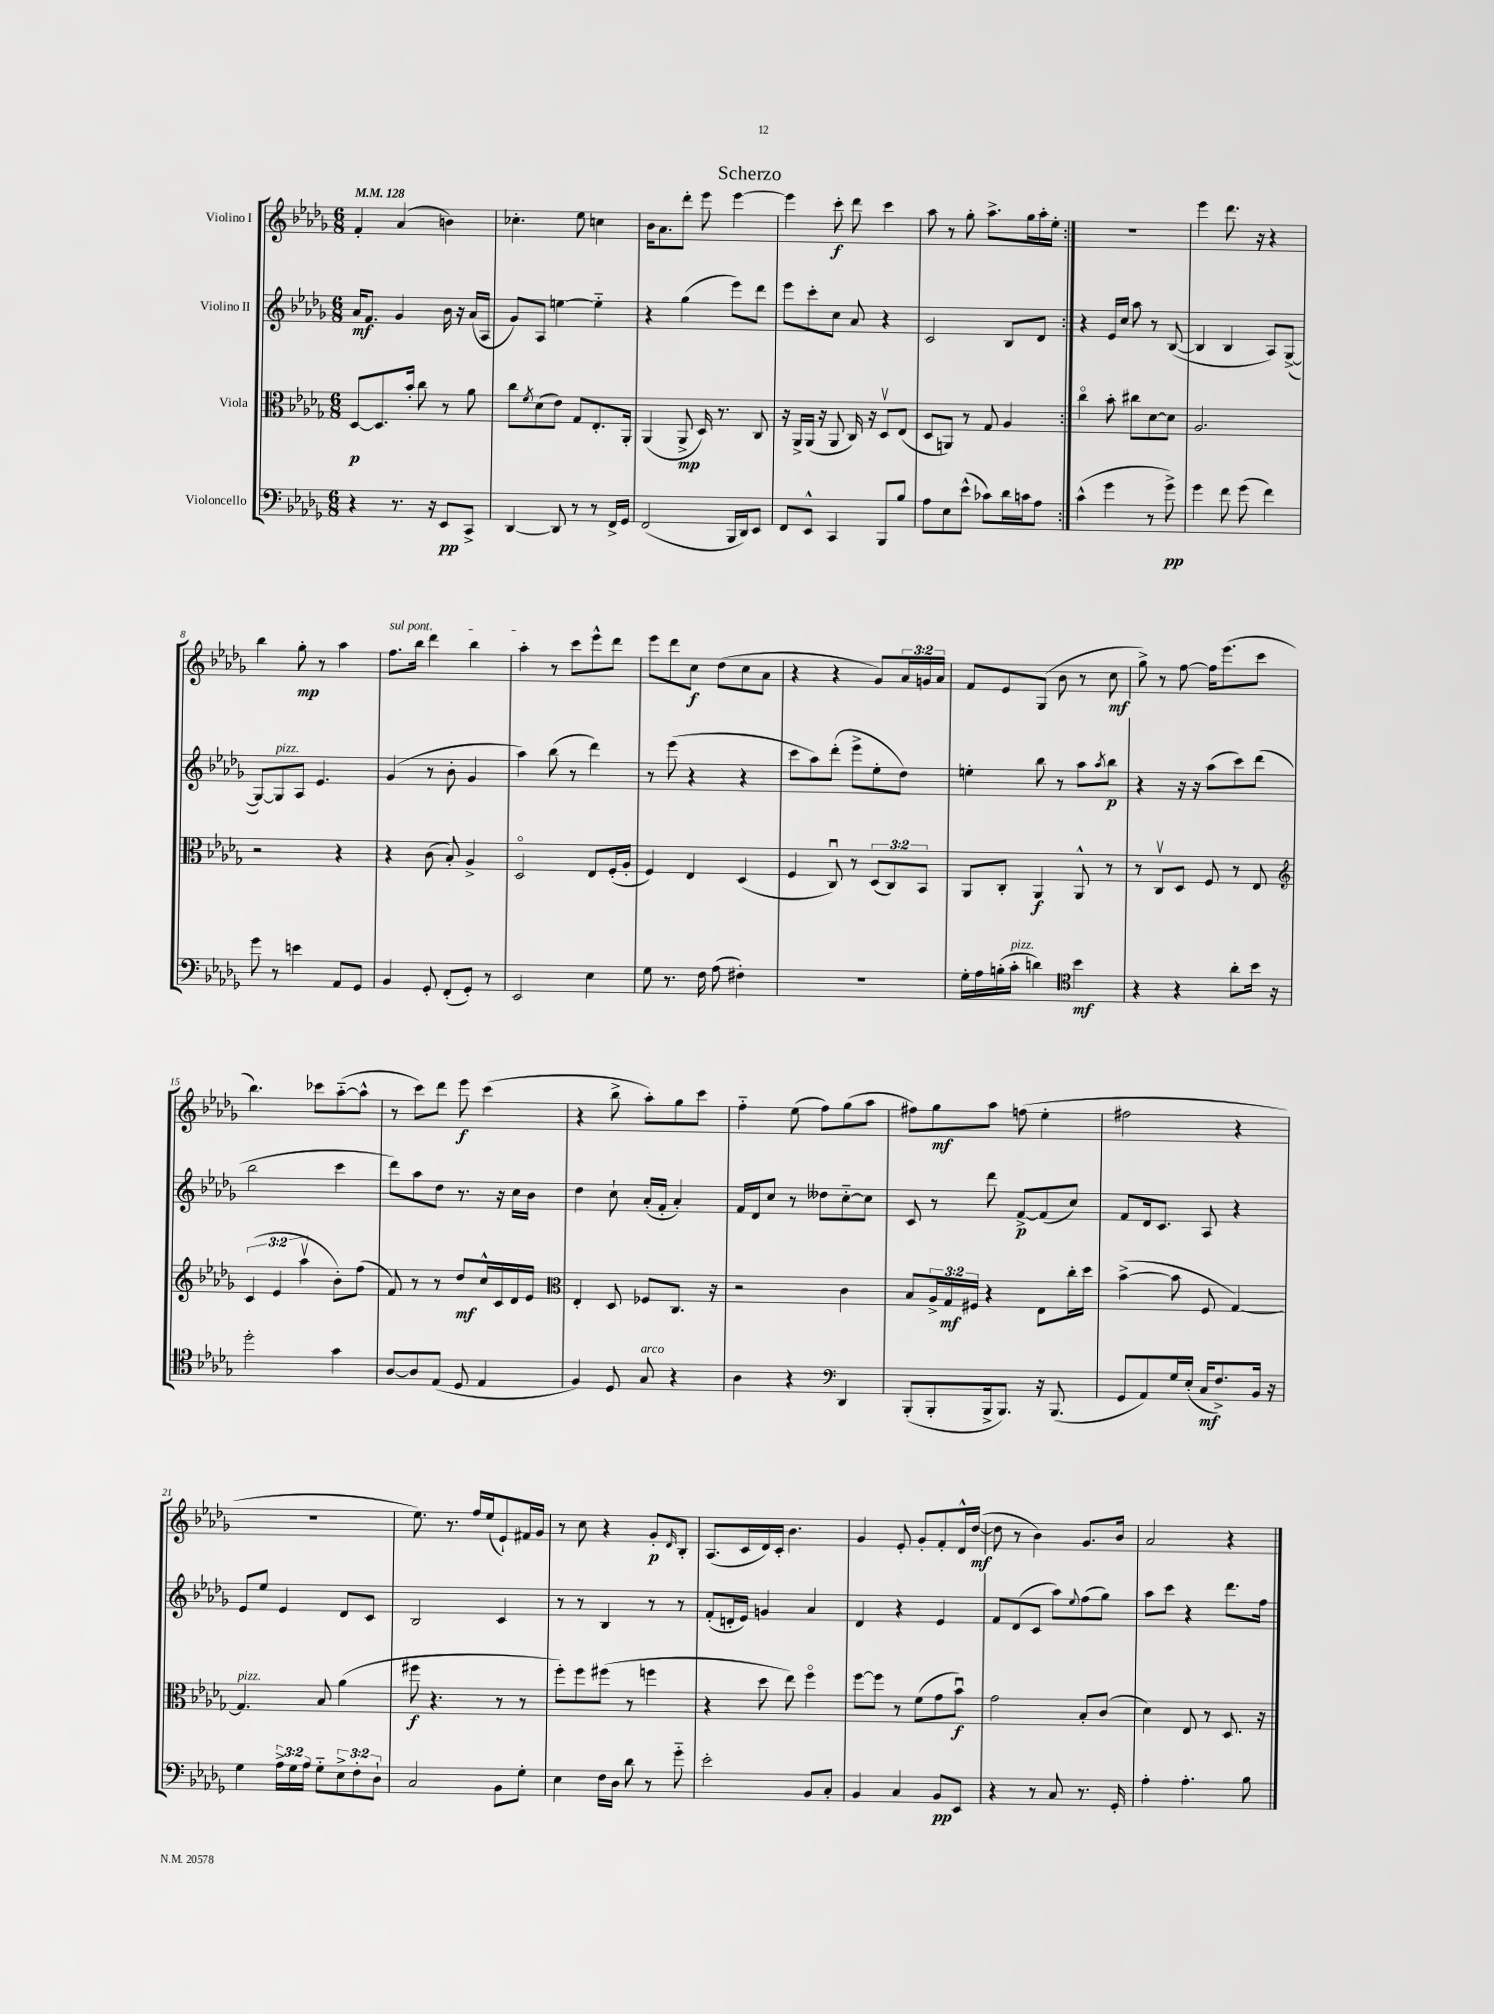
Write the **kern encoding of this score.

**kern	**kern	**kern	**kern
*staff4	*staff3	*staff2	*staff1
*clefF4	*clefC3	*clefG2	*clefG2
*k[b-e-a-d-g-]	*k[b-e-a-d-g-]	*k[b-e-a-d-g-]	*k[b-e-a-d-g-]
*M6/8	*M6/8	*M6/8	*M6/8
*MM128	*MM128	*MM128	*MM128
4r	[8D-/L	16a-/LK	4f'/
.	.	8.f/J	.
.	8.D-/]	.	.
8.r	.	4g-/	(4a-/
.	16b-'/Jk	.	.
.	8cc\	.	.
16r	.	.	.
8EE-/L	8r	16b-\	4b\)
.	.	16r	.
8CC^/J	8a-\	(16a-/LL	.
.	.	16A-/JJ	.
=	=	=	=
[4DD-/	8cc\L	8g-/L)	4.cc-'\
.	8qf/	.	.
.	(8d-\	8A-/J	.
8DD-/]	8e-\J)	[4ee\	.
8r	8G-/L	.	8ee-\
8r	8.E-'/	4ee'~\]	4cc\
16FF^/LL	.	.	.
16GG-/JJ	16AA-'/Jk	.	.
=	=	=	=
(2FF/	(4AA-/	4r	16b-\LK
.	.	.	8.a-\
.	8AA-^/	(4gg-\	8ddd-'\J
.	16D-/)	.	8eee-\
.	8.r	.	.
16BBB-/LL	.	8eee-\L)	[4eee-\
16DD-/J)	.	.	.
8EE-/J	8C/	8ddd-\J	.
=	=	=	=
8FF/L	16r	8eee-\L	4eee-\]
.	16AA-^/LL	.	.
8EE-^^/J	(16AA-/JJ	8ccc'\	.
.	16r	.	.
4CC/	8AA-/	8cc\J	8ccc'\
.	16C/)	8a-/	8ddd-\
.	16r	.	.
8BBB-/L	8D-v/L	4r	4ccc\
8B-/J	(8E-/J	.	.
=	=	=	=
8A-\L	8D-/L	2c/	8aa-\
8E-\	8AA/J)	.	8r
(8e-^^\J	8r	.	8gg-'\
8c-\L)	8G-/	.	8.aa-^\L
16d-\L	4A-/	8B-/L	.
16c\J	.	.	16gg-\L
8A-\J	.	8d-/J	16aa-'\
.	.	.	16ee-'\JJ
=:|!	=:|!	=:|!	=:|!
(4c^^\	4cco\	4r	2.r
4g-\	8b-'\	16e-/LL	.
.	.	16cc/JJ	.
.	8cc#\L	8aa-\	.
8r	[8d-\	8r	.
8g-^\)	8d-\]J	([8B-/	.
=	=	=	=
4g-\	2.A-/	4B-/]	4eee-\
8f\	.	4B-/	8.ddd-\
(8g-\	.	.	.
.	.	.	16r
4f\)	.	8A-/L)	4r
.	.	([8G-^/J	.
=	=	=	=
8g-\	2r	8G-/_L)	4bb-\
8r	.	8G-/]	.
4e\	.	8A-/J	8gg-'\
.	.	4.e-/	8r
8AA-/L	4r	.	4aa-\
8GG-/J	.	.	.
=	=	=	=
4BB-/	4r	(4g-/	8.ff\L
.	.	.	16bb-\Jk
8GG-'/	(8c\	8r	4ddd-\
(8FF'/L	8B-'/)	8b-'\	.
8GG-'/J)	4A-^/	4g-/	4bb-\
8r	.	.	.
=	=	=	=
2EE-/	2D-o/	4aa-\)	4aa-'\
.	.	(8bb-\	8r
.	.	8r	8ccc\L
4E-\	8E-/L	4ddd-\)	8eee-^^\
.	(16F'/L	.	8ddd-\J
.	16A-'/JJ	.	.
=	=	=	=
8G-\	4F/)	8r	8eee-\L
8.r	.	(8eee-\	8ddd-\
.	4E-/	4r	8cc\J
16F\	.	.	.
(8A-\	.	.	(8dd-\L
4F#'\)	(4D-/	4r	8cc\
.	.	.	8a-\J
=	=	=	=
2.r	4F/	8ccc\L	4r
.	.	8aa-\)	.
.	8Cu/)	(8ddd-'\J	4r
.	8r	8eee-^\L	.
.	(12D-/L	8ee-'\	8g-/L)
.	12C/)	.	.
.	.	8dd-\J)	24a-/L
.	12BB-/J	.	24g/
.	.	.	24a-/JJ
=	=	=	=
16G-'\LL	8AA-/L	4ee'\	8f/L
16A-\	.	.	.
(16B'\	8C'/J	.	8e-/
16c'\JJ	.	.	.
4d\)	4AA-/	8bb-\	(8G-/J
.	.	8r	8b-\
*clefC4	*	*	*
4b-\	8AA-^^/	8aa-\L	8r
.	.	8qaa-/	.
.	8r	8bb-\J	8cc\
=	=	=	=
4r	8r	4r	8gg-^\)
.	8Cv/L	.	8r
4r	8D-/J	16r	[8ff\
.	.	16r	.
.	8F/	(8aa-\L	16ff\]LK
.	.	.	(8.eee-\
8a-'\L	8r	8ccc\)	.
16b-\Jk	8E-/	(8ddd-\J	8ccc\J
16r	.	.	.
=	=	=	=
*	*clefG2	*	*
2dd-'\	(6c/	2bb-\	4.bb-\)
.	6e-/	.	.
.	6aa-v\	.	.
.	.	.	8ccc-\L
4g-\	8b-'\L)	4ccc\	([8aa-'~\
.	(8ff\J	.	8aa-^^\]J
=	=	=	=
[8A-/L	8f/)	8ddd-\L)	8r
8A-/]	8r	8aa-\	8ccc\L)
(8E-/J	8r	8dd-\J	8ddd-\J
8D-/	8dd-/L	8.r	8eee-\
4E-/	16cc^^/L	.	(4ccc\
.	16c/	16r	.
.	16d-/	16cc\LL	.
.	16e-/JJ	16b-\JJ	.
=	=	=	=
*	*clefC3	*	*
4F/)	4E-'/	4dd-\	4r
8D-/	8D-/	8cc`\	8bb-^\
8G-/	8F-/L	(16a-'/LL	8aa-'\L)
.	.	16f'/JJ	.
4r	8.C/J	4a-'/)	8gg-\
.	.	.	8ccc\J
.	16r	.	.
=	=	=	=
4A-\	2r	16f/LL	4ff'~\
.	.	16d-/J	.
.	.	8cc/J	.
4r	.	8r	(8ee-\
.	.	8dd--\L	8ff\L)
*clefF4	*	*	*
4DD-/	4c\	[8cc'~\	(8gg-\
.	.	8cc\]J	8aa-\J
=	=	=	=
(8BBB-'/L	8B-/L	8c/	8ff#\L)
8BBB-'/	24A-^/L	8r	8gg-\
.	24G-/	.	.
.	24F#/JJ	.	.
16BBB-^/k	4r	8ddd-\	8aa-\J
8.BBB-/J)	.	.	.
.	.	[8f^/L	(8ff\
16r	8E-\L	(8f/]	4ee-'\
(8.BBB-/	.	.	.
.	16cc'\L	8cc/J)	.
.	16dd-\JJ	.	.
=	=	=	=
8GG-/L	([4b-^\	8f/L	2ff#\
8AA-/)	.	16d-/k	.
.	.	8.c/J	.
16G-/L	8b-\]	.	.
(16E-'/JJ	.	.	.
16C/LK	8F/	8A-/	.
8.F^/)	.	.	.
.	[4G-/)	4r	4r
16BB-/Jk	.	.	.
16r	.	.	.
=	=	=	=
4G-\	4.G-/]	8e-/L	2.r
.	.	8ee-/J	.
24A-^\LL	.	4e-/	.
24G-\	.	.	.
24A-\JJ	.	.	.
8G-'~\L	8B-/	.	.
12E-^\	(4a-\	8d-/L	.
12F'\	.	.	.
.	.	8c/J	.
12D-`\J	.	.	.
=	=	=	=
2C/	8ff#\	2B-/	8.ee-\)
.	4.r	.	.
.	.	.	8.r
.	.	.	16ff/LL
.	.	.	(16ee-/J
8BB-\L	8r	4c/	8e-`/)
8G-'\J	8r	.	16f#/L
.	.	.	16g-/JJ
=	=	=	=
4E-\	8ff'\L)	8r	8r
.	8ff\	8r	8cc\
16F\LL	(8ff#\J	4B-/	4r
16D-\JJ	.	.	.
8d-\	8r	.	.
8r	4ff\	8r	8g-'/L
.	.	.	16qqd-/
8g-'~\	.	8r	8B-'/J
=	=	=	=
2e-'\	4r	(8f'/L	(8.A-/L
.	.	16d'/L	.
.	.	16e-/JJ)	16c/L
.	8dd-\	4g/	16d-/)
.	.	.	16c'/JJ
.	8ee-\)	.	4.b-\
8BB-/L	4ffo\	4a-/	.
8C'/J	.	.	.
=	=	=	=
4BB-/	[8ff\L	4d-/	4g-/
.	8ff\]J	.	.
4C/	8r	4r	8e-'/
.	(8f\L	.	8g-'/L
8BB-/L	8g-\	4e-/	8f'/
8EE-/J	8b-u\J)	.	16d-^^/L
.	.	.	([16dd-/JJ
=	=	=	=
4r	2g-\	8f/L	8dd-\]
.	.	(8d-/	8r
8r	.	8c/J	4b-\)
8C/	.	8aa-\L)	.
.	.	8qqee-/	.
8.r	8B-'/L	(8ff\	8.g-/L
.	(8c/J	8gg-\J)	.
16GG-'/	.	.	16b-/Jk
=	=	=	=
4A-'\	4d-\)	8aa-\L	2a-/
.	.	8ccc\J	.
4.A-'\	8E-/	4r	.
.	8r	.	.
.	8.D-/	8.ddd-\L	4r
8B-\	.	.	.
.	16r	16ff\Jk	.
==	==	==	==
*-	*-	*-	*-
